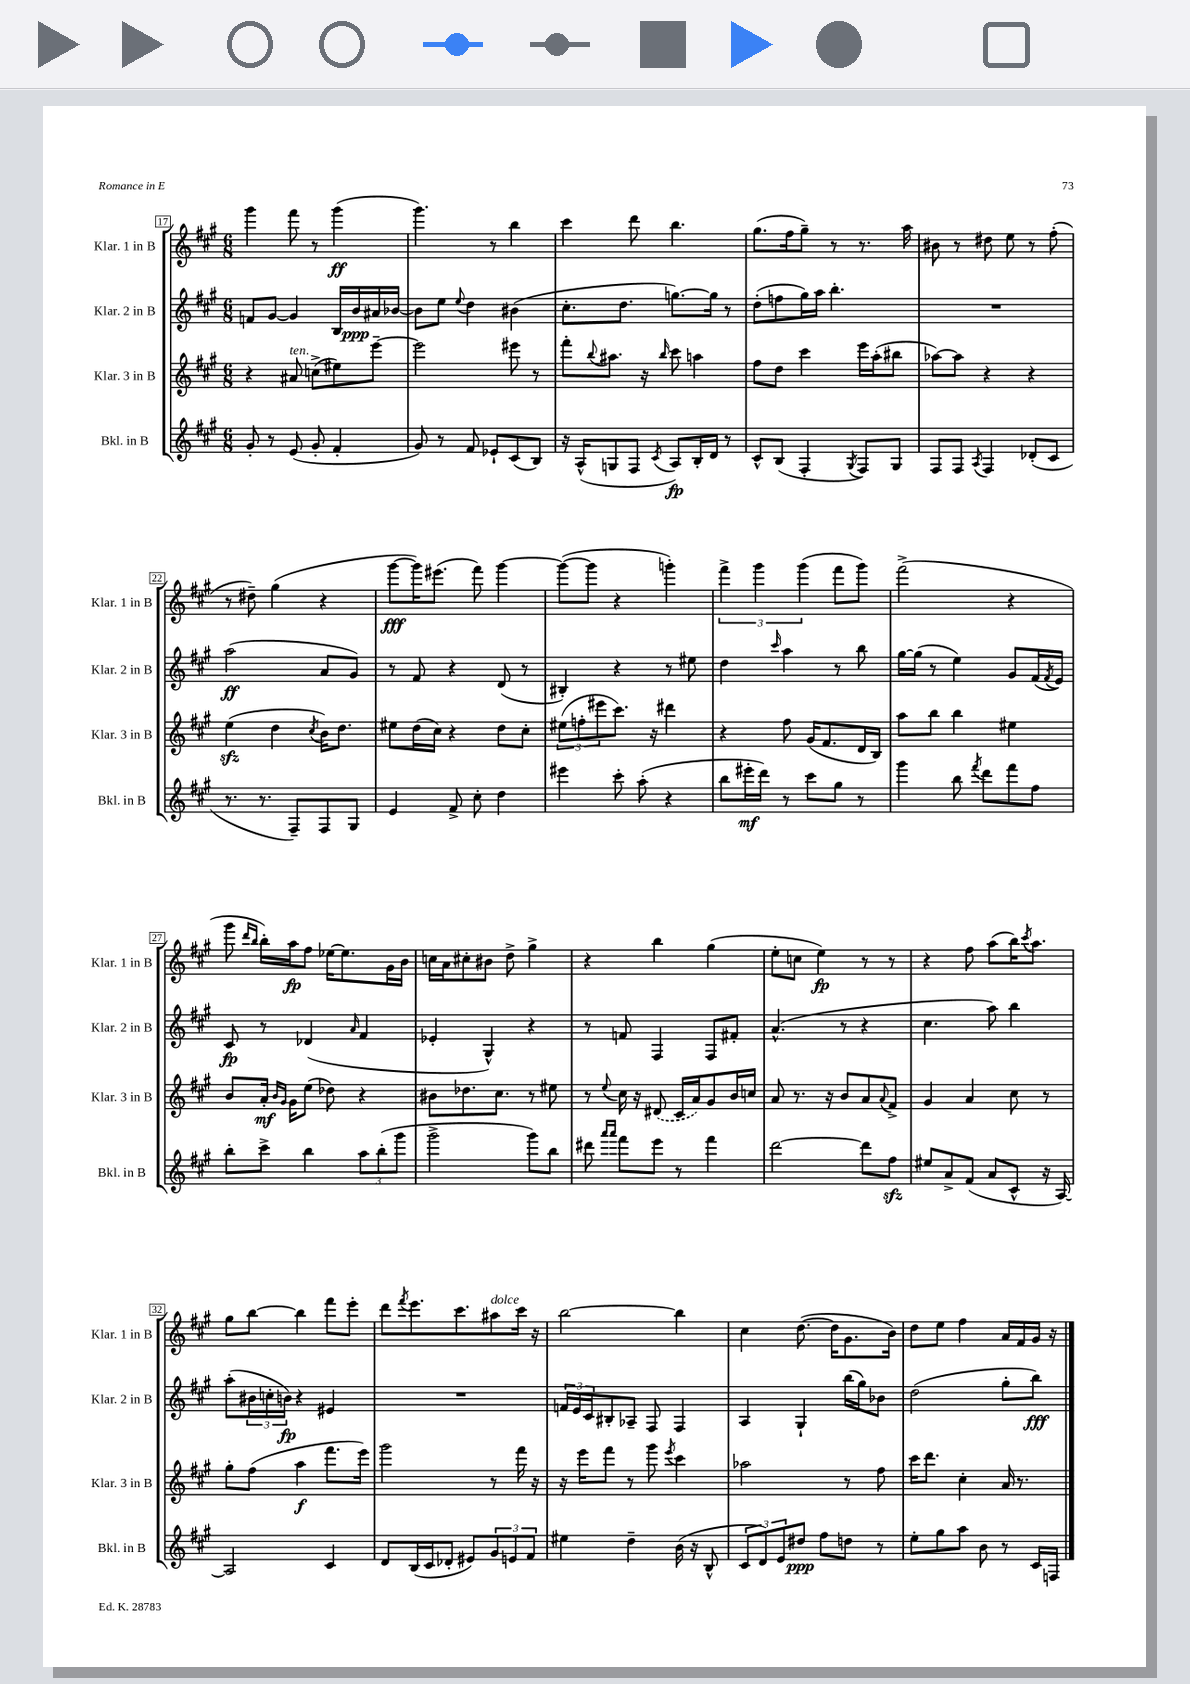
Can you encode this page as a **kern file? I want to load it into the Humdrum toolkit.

**kern	**kern	**kern	**kern
*staff4	*staff3	*staff2	*staff1
*clefG2	*clefG2	*clefG2	*clefG2
*k[f#c#g#]	*k[f#c#g#]	*k[f#c#g#]	*k[f#c#g#]
*M6/8	*M6/8	*M6/8	*M6/8
8g#'	4r	8f	4ggg#
8r	.	[8g#	.
(8e	8a#	4g#]	8fff#
8g#'	(8cc^	.	8r
4f#'	8ee#)	16B	(4ggg#
.	.	16b	.
.	[8eee~	16a#	.
.	.	[16b-	.
=	=	=	=
8g#)	2eee]	8b-]	4.ggg#)
8r	.	8ee	.
.	.	8qqee	.
8f#	.	4dd	.
8e-`	.	.	8r
(8c#	8eee#	(4b#	4bb
8B)	8r	.	.
=	=	=	=
16r	8fff#'	8.cc#'	4ccc#
(16A^^	.	.	.
.	8qqbb	.	.
8G	8.aa#	.	.
.	.	8.dd	.
8F#	.	.	8ddd
.	16r	.	.
8qc#	16qqbb	.	.
8A)	8ccc#	[8.gg)	4.bb
16B'	4aa	.	.
16d	.	16gg]	.
8r	.	8r	.
=	=	=	=
8c#^^	8ff#	(8dd'	(8.gg#
(8B	8dd	8ff	.
.	.	.	16ff#
4F#'	4ccc#	16gg#)	8gg#~)
.	.	16aa	.
.	.	4.bb'	8r
8qG#	.	.	.
8F#)	16eee	.	8.r
.	(16aa'	.	.
8G#	8bb#	.	.
.	.	.	16aa
=	=	=	=
8F#	[8aa-)	2.r	8b#
8F#	8aa-]	.	8r
8qA	.	.	.
4F#	4r	.	8dd#
.	.	.	8ee
(8d-'	4r	.	8r
8c#	.	.	(8ff#'
=	=	=	=
8.r	(4ee	(2aa	8r
.	.	.	8dd#~)
8.r	.	.	.
.	4dd	.	(4gg#
8F#~)	.	.	.
.	8qcc#	.	.
8F#	16b)	8a	4r
.	8.dd	.	.
8G#	.	8g#)	.
=	=	=	=
4e	8ee#	8r	[8ggg#
.	(16dd	8f#	16ggg#])
.	16cc#)	.	(8.eee#
8f#^	4r	4r	.
8cc#'	.	.	8fff#)
4dd	8dd	(8d	[4ggg#
.	8cc#'	8r	.
=	=	=	=
4eee#	(12ee#	4B#')	(8ggg#_
.	12ff'	.	.
.	.	.	8ggg#]
.	12eee#	.	.
8ccc#'	8.ccc#)	4r	4r
(8aa'	.	.	.
.	16r	.	.
4r	4ddd#	8r	4ggg')
.	.	8ee#	.
=	=	=	=
8bb	4r	4dd	6fff#^
16eee#'	.	.	.
.	.	.	6ggg#
16ddd)	.	.	.
.	.	16qqccc#	.
8r	8ff#	4aa	.
.	.	.	(6ggg#
8ccc#	(16g#	.	.
.	8.f#	.	.
8gg#	.	8r	8fff#
8r	16d	8bb	8ggg#)
.	16B)	.	.
=	=	=	=
4ggg#	8aa	[16gg#	(2fff#^
.	.	(16gg#]	.
.	8bb	8r	.
8bb	4bb	4ee)	.
8qfff#	.	.	.
8ddd	.	.	.
8fff#	4ee#	8g#	4r
8ff#	.	(16f#	.
.	.	8qf#	.
.	.	16e)	.
=	=	=	=
8bb'	8b	8c#	8ggg#
.	.	.	16qqddd
.	.	.	16qqbb
8ccc#^	16a'	8r	16bb')
.	16qqb	.	.
.	16qqg#	.	.
.	16g#	.	16aa
4bb	(8ee	(4d-	8ff#
.	8dd-)	.	[16ee-
.	.	.	8.ee-]
.	.	16qqa	.
12aa	4r	4f#	.
(12bb'	.	.	.
.	.	.	16g#
12ggg#	.	.	.
.	.	.	16b
=	=	=	=
2ggg#^	8b#	4e-'	16cc
.	.	.	16a
.	8.dd-	.	8cc#'
.	.	4G#^^)	8b#
.	8.cc#	.	.
.	.	.	8dd^
8ggg#)	8r	4r	4gg#^
8bb	8ee#	.	.
=	=	=	=
8ddd#	8r	8r	4r
16qqaaa	.	.	.
16qqaaa	8qqee	.	.
8fff#	16cc#	8f	.
.	16r	.	.
8eee	(8d#	4F#	4bb
8r	16c#	.	.
.	16a)	.	.
4fff#	8g#	8F#	(4gg#
.	16b	8f#'	.
.	16cc	.	.
=	=	=	=
[2ddd	8a	(4.a^^	8ee'
.	8.r	.	8cc
.	.	.	4ee)
.	16r	.	.
.	8b	8r	.
8ddd]	8a	4r	8r
.	8qqa	.	.
8ff#	8f#^	.	8r
=	=	=	=
8ee#	4g#	4.cc#	4r
8a^	.	.	.
(8f#	4a	.	8ff#
8a	.	8aa)	(8aa
8c#^^	8cc#	4bb	16bb)
.	.	.	8qccc#
.	.	.	8.aa
16r	8r	.	.
[16A)	.	.	.
=	=	=	=
2A]	8gg#'	(8aa'	8gg#
.	(8ff#	24b#	[8bb
.	.	24cc'	.
.	.	24b)	.
.	4aa	4r	4bb]
4c#	8.fff#	4e#	8fff#
.	.	.	8eee'
.	16eee)	.	.
=	=	=	=
8d	2ggg#	2.r	8ddd
.	.	.	8qfff#
(16B	.	.	8.eee
16c#	.	.	.
8d-'	.	.	.
.	.	.	8.ccc#
8e#)	.	.	.
12g#	8r	.	8aa#
12e	.	.	.
.	16fff#	.	16ccc#
12f#	.	.	.
.	16r	.	16r
=	=	=	=
4ee#	16r	24f	[2bb
.	.	24e	.
.	16eee	.	.
.	.	24c#	.
.	8fff#	8B#'	.
4dd~	8r	8A-~	.
.	8ggg#	8F#	.
.	8qeee	.	.
(16b	4ccc#	4F#	4bb]
16r	.	.	.
8B^^	.	.	.
=	=	=	=
12c#	2aa-	4A	4cc#
12d)	.	.	.
12e	.	.	.
8dd#	.	4G#`	([8.dd
8ff#	.	.	.
.	.	.	16dd]
8dd	8r	(16bb	8.g#
.	.	16gg#)	.
8r	8ff#	8b-	.
.	.	.	16b)
=	=	=	=
8ee'	16ccc#	(2dd	8dd
.	8.ddd	.	.
8gg#	.	.	8ee
8aa	4cc#'	.	4ff#
8b	.	.	.
8r	16a	8gg#'	16a
.	8.r	.	16f#
16c#	.	8bb)	16g#
16F	.	.	16r
==	==	==	==
*-	*-	*-	*-
